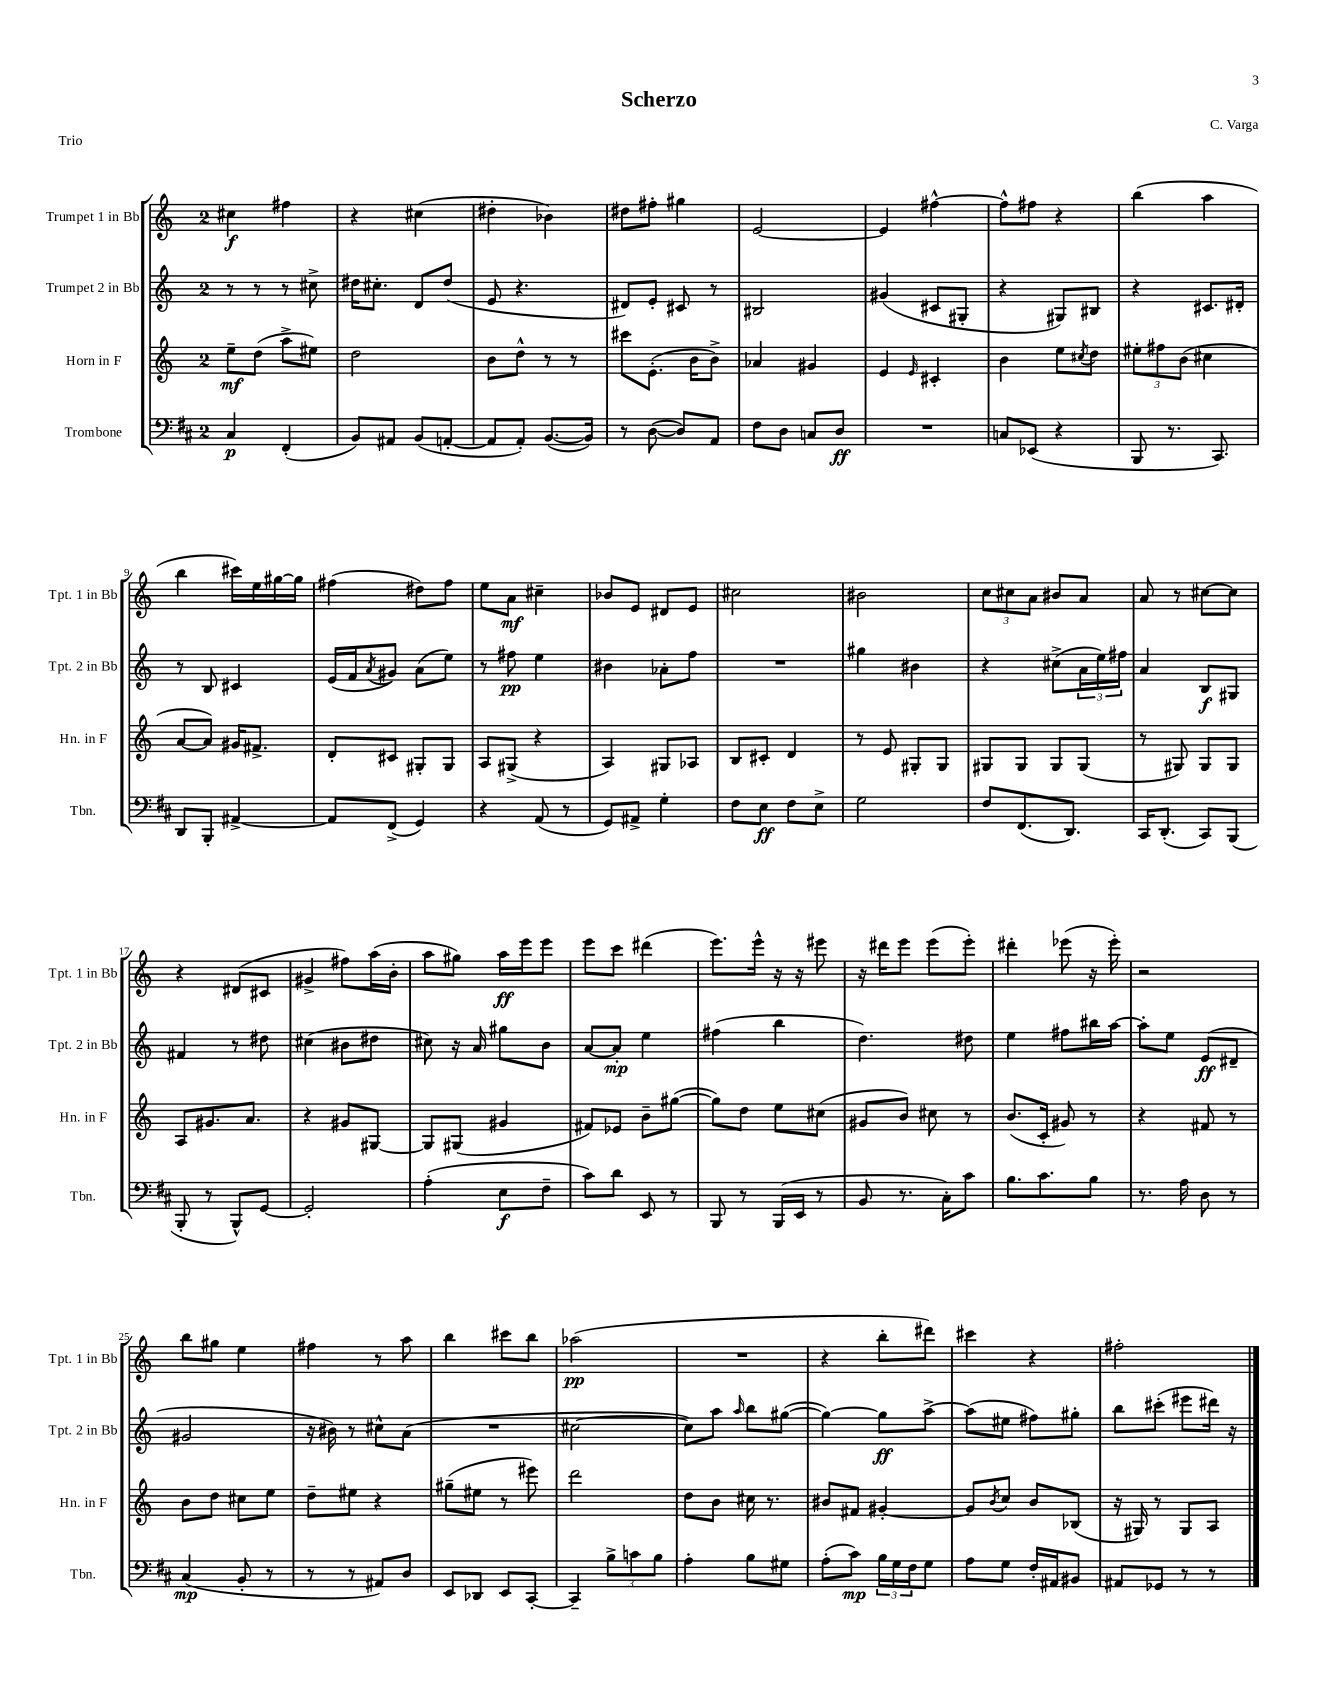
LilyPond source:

\header { title = "Scherzo" composer = "C. Varga" piece = "Trio" }
<<
\new StaffGroup <<
\new Staff = "s0" \with { instrumentName = "Trumpet 1 in Bb" shortInstrumentName = "Tpt. 1 in Bb" } {
    \clef treble \key c \major \once \override Staff.TimeSignature.style = #'single-digit \time 2/4
    cis''4\f fis''4 |
    r4 cis''4( |
    dis''4-. bes'4) |
    dis''8 fis''8-. gis''4 |
    e'2~ |
    e'4 fis''4~-^ |
    fis''8-^ fis''8 r4 |
    b''4( a''4 |
    b''4 cis'''16) e''16 gis''16~ gis''16 |
    fis''4( dis''8) fis''8 |
    e''8 a'8\mf cis''4-- |
    bes'8 e'8 dis'8 e'8 |
    cis''2 |
    bis'2 |
    \tuplet 3/2 { c''8 cis''8 a'8 } bis'8 a'8 |
    a'8 r8 cis''8~ cis''8 |
    r4 dis'8( cis'8 |
    gis'4-> fis''8) a''16( b'16-. |
    a''8 gis''8) a''16\ff e'''16 e'''8 |
    e'''8 c'''8 dis'''4( |
    e'''8.) e'''16-^ r16 r16 eis'''8 |
    r16 dis'''16 e'''8 e'''8( e'''8-.) |
    dis'''4-. ees'''8( r16 ees'''16-.) |
    r2 |
    b''8 gis''8 e''4 |
    fis''4 r8 a''8 |
    b''4 cis'''8 b''8 |
    aes''2\pp( |
    R2 |
    r4 b''8-. dis'''8) |
    cis'''4 r4 |
    fis''2-. \bar "|." |
}
\new Staff = "s1" \with { instrumentName = "Trumpet 2 in Bb" shortInstrumentName = "Tpt. 2 in Bb" } {
    \clef treble \key c \major \once \override Staff.TimeSignature.style = #'single-digit \time 2/4
    r8 r8 r8 cis''8-> |
    dis''16 cis''8.-. d'8 dis''8( |
    e'8 r4. |
    dis'8) e'8-. cis'8 r8 |
    bis2 |
    gis'4( cis'8 gis8-. |
    r4 gis8) bis8 |
    r4 cis'8. dis'16-. |
    r8 b8 cis'4 |
    e'16( f'16 \acciaccatura { a'8 } gis'8) a'8( e''8) |
    r8 fis''8\pp e''4 |
    bis'4 aes'8-. f''8 |
    R2 |
    gis''4 bis'4 |
    r4 cis''8->( \tuplet 3/2 { a'16 e''16) fis''16 } |
    a'4 b8\f gis8 |
    fis'4 r8 dis''8 |
    cis''4( bis'8 dis''8 |
    cis''8) r16 a'16 gis''8 b'8 |
    a'8~ a'8-.\mp e''4 |
    fis''4( b''4 |
    d''4.) dis''8 |
    e''4 fis''8 bis''16 a''16~ |
    a''8-. e''8 e'8\ff( dis'8-- |
    gis'2 |
    r16 bis'16) r8 cis''8-^ a'8( |
    R2 |
    cis''2~ |
    cis''8) a''8 \grace { a''16 } b''8 gis''8~( |
    gis''4~) gis''8\ff a''8~-> |
    a''8( eis''8 fis''8) gis''8-. |
    b''8 cis'''8-.( eis'''8 dis'''16) r16 \bar "|." |
}
\new Staff = "s2" \with { instrumentName = "Horn in F" shortInstrumentName = "Hn. in F" } {
    \clef treble \key c \major \once \override Staff.TimeSignature.style = #'single-digit \time 2/4
    e''8--\mf d''8( a''8-> eis''8) |
    d''2 |
    b'8 d''8-^ r8 r8 |
    cis'''8 e'8.-.( b'16 b'8->) |
    aes'4 gis'4 |
    e'4 \grace { e'16 } cis'4-. |
    b'4 e''8 \acciaccatura { cis''8 } d''8 |
    \tuplet 3/2 { eis''8-. fis''8 b'8( } cis''4 |
    a'8~ a'8) gis'16 fis'8.-> |
    d'8-. cis'8 gis8-. gis8 |
    a8 gis8->( r4 |
    a4) gis8 aes8 |
    b8 cis'8-. d'4 |
    r8 e'8 gis8-. gis8 |
    gis8 gis8 gis8 gis8( |
    r8 gis8) gis8 gis8 |
    a8 gis'8. a'8. |
    r4 gis'8 gis8~ |
    gis8 gis8( gis'4 |
    fis'8) ees'8 b'8-- gis''8~( |
    gis''8) d''8 e''8 cis''8( |
    gis'8 b'8) cis''8 r8 |
    b'8.( c'16-. gis'8) r8 |
    r4 fis'8 r8 |
    b'8 d''8 cis''8 e''8 |
    d''8-- eis''8 r4 |
    gis''8--( eis''8 r8 eis'''8) |
    d'''2 |
    d''8 b'8 cis''16 r8. |
    bis'8 fis'8 gis'4~-. |
    gis'8 \acciaccatura { b'8 } c''8 b'8 bes8( |
    r16 gis16) r8 gis8 a8 \bar "|." |
}
\new Staff = "s3" \with { instrumentName = "Trombone" shortInstrumentName = "Tbn." } {
    \clef bass \key d \major \once \override Staff.TimeSignature.style = #'single-digit \time 2/4
    cis4\p fis,4-.( |
    b,8) ais,8 b,8( a,8~-. |
    a,8 a,8-.) b,8.~( b,16) |
    r8 d8~( d8) a,8 |
    fis8 d8 c8 d8\ff |
    R2 |
    c8 ees,8( r4 |
    b,,8 r8. cis,8.) |
    d,8 b,,8-. ais,4~-> |
    ais,8 fis,8->( g,4) |
    r4 a,8( r8 |
    g,8) ais,8-> g4-. |
    fis8 e8\ff fis8 e8-> |
    g2 |
    fis8 fis,8.( d,8.) |
    cis,16 d,8.-.( cis,8) b,,8( |
    b,,8-. r8 b,,8-^) g,8~ |
    g,2-. |
    a4-.( e8\f fis8-- |
    cis'8) d'8 e,8 r8 |
    b,,8 r8 b,,16( e,16 r8 |
    b,8 r8. cis16-.) cis'8 |
    b8. cis'8. b8 |
    r8. a16 d8 r8 |
    cis4\mp( b,8-. r8 |
    r8 r8 ais,8) d8 |
    e,8 des,8 e,8 cis,8~-. |
    cis,4-- \tuplet 3/2 { b8-> c'8 b8 } |
    a4-. b8 gis8 |
    a8-.( cis'8\mp) \tuplet 3/2 { b16 g16 fis16 } g8 |
    a8 g8 fis16-. ais,16 bis,8 |
    ais,8 ges,8 r8 r8 \bar "|." |
}
>>
>>
